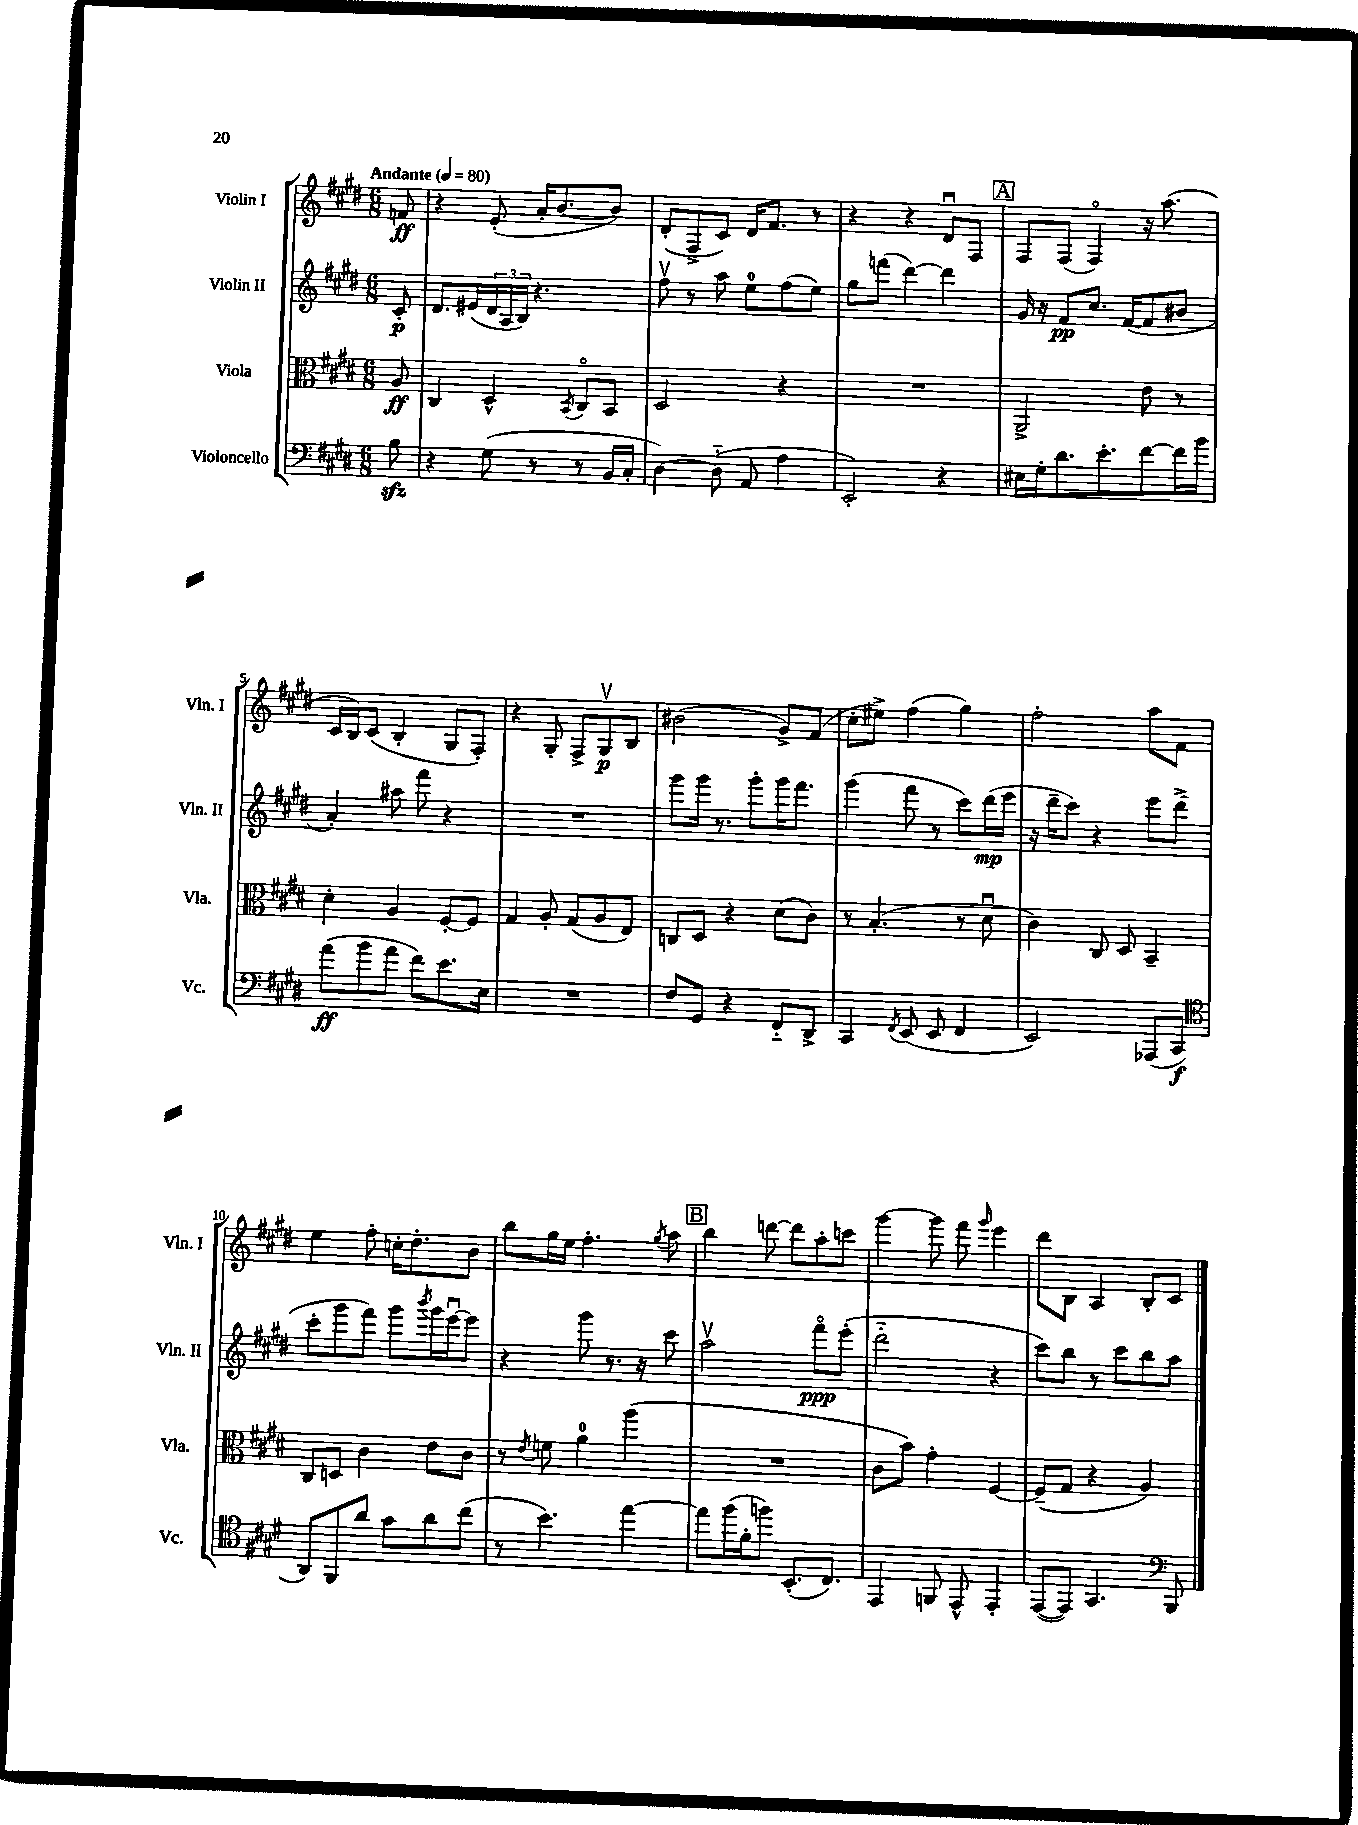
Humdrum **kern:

**kern	**kern	**kern	**kern
*staff4	*staff3	*staff2	*staff1
*clefF4	*clefC3	*clefG2	*clefG2
*k[f#c#g#d#]	*k[f#c#g#d#]	*k[f#c#g#d#]	*k[f#c#g#d#]
*M6/8	*M6/8	*M6/8	*M6/8
*MM80	*MM80	*MM80	*MM80
8B	8A	8c#'	8f
=	=	=	=
4r	4C#	8.d#	4r
.	.	(16e#	.
(8G#	4D#^^	24d#	(8e'
.	.	24A	.
.	.	24B)	.
8r	.	4.r	16a'
.	.	.	[8.b
.	8qBB	.	.
8r	8C#o	.	.
16BB	8BB	.	8b])
16C#'	.	.	.
=	=	=	=
[4D#)	2D#	8ff#v	(8d#'
.	.	8r	8F#^
(8D#'~]	.	8aa	8c#)
8AA	.	8ee	16d#
.	.	.	8.f#
4A	4r	(8ff#	.
.	.	8ee)	8r
=	=	=	=
2EE')	2.r	8gg#	4r
.	.	(8fff	.
.	.	[4ddd#)	4r
4r	.	4ddd#]	8d#u
.	.	.	8F#
=	=	=	=
16E#	2AA^	16g#	8F#
16G#'	.	16r	.
8.d#	.	8f#	(8F#
.	.	8.cc#	4F#o)
8.e'	.	.	.
.	.	([16f#	.
[8f#	8e	8f#]	16r
.	.	.	(8.aa
16f#]	8r	8b#	.
16b	.	.	.
=	=	=	=
(8a	4d#'	4a')	16c#
.	.	.	16B)
8b	.	.	(8c#
8a	4A	8aa#	4B'
8f#)	.	8fff#	.
8.e	[8F#'	4r	8G#
.	8F#]	.	8F#')
16E	.	.	.
=	=	=	=
2.r	4G#	2.r	4r
.	8A'	.	8G#'
.	(8G#	.	8F#^
.	8A	.	8G#v
.	8E)	.	8B
=	=	=	=
8F#	8C	8ggg#	(2b#
8GG#	8D#	16ggg#	.
.	.	8.r	.
4r	4r	.	.
.	.	8ggg#'	.
8FF#'~	(8d#	16ggg#	8g#^)
.	.	8.fff#	.
8DD#^	8c#)	.	(8f#
=	=	=	=
4CC#	8r	(4ggg#	8cc#'
.	(4.B'	.	8ee#^)
8qFF#	.	.	.
(8EE	.	8fff#	(4ff#
8EE	.	8r	.
4FF#	8r	8ccc#)	4gg#)
.	8d#u	(16ddd#	.
.	.	16eee	.
=	=	=	=
2EE)	4c#)	16r	2ff#'
.	.	16ddd#~	.
.	.	8ccc#)	.
.	8C#	4r	.
.	8D#	.	.
(8AAA-	4BB~	8eee	8aa
8CC#	.	(8ddd#^	8f#
=	=	=	=
*clefC4	*	*	*
8AA)	8C#	8ccc#'	4ee
8FF#	8D	8ggg#	.
8a	4c#	8fff#)	8ff#'
8g#	.	8ggg#	16cc'
.	.	.	8.dd#'
.	.	8qbbb	.
8a	8e	16ggg#	.
.	.	[16eeeu	.
(8cc#	8c#	8eee]	8b
=	=	=	=
8r	8r	4r	8bb
.	8qe	.	.
4.b)	8f	.	16gg#
.	.	.	16ee
.	4a	8ggg#	4.ff#'
.	.	8.r	.
[4ee	(4aa	.	.
.	.	16r	.
.	.	.	8qgg#
.	.	8ccc#	8aa
=	=	=	=
8ee]	2.r	2aav	4bb
(16ff#	.	.	.
16f#'	.	.	.
8ff)	.	.	[8ddd
(8.BB'	.	.	8ddd]
.	.	8fff#o	8aa'
8.C#)	.	.	.
.	.	(8eee'	8ccc
=	=	=	=
4EE	8c#	2ddd#'~	[4ggg#
.	8b)	.	.
8FF	4g#'	.	8ggg#]
8EE^^	.	.	8fff#
.	.	.	16qqggg#
4EE'	[4F#	4r	4eee
=	=	=	=
([8EE	(8F#~]	8ccc#)	8ddd#
8EE])	8G#	8bb	8B
4.GG#	4r	8r	4A
.	.	8ccc#	.
.	4A)	8bb	8B'
*clefF4	*	*	*
8BBB	.	8aa	8c#
==	==	==	==
*-	*-	*-	*-
